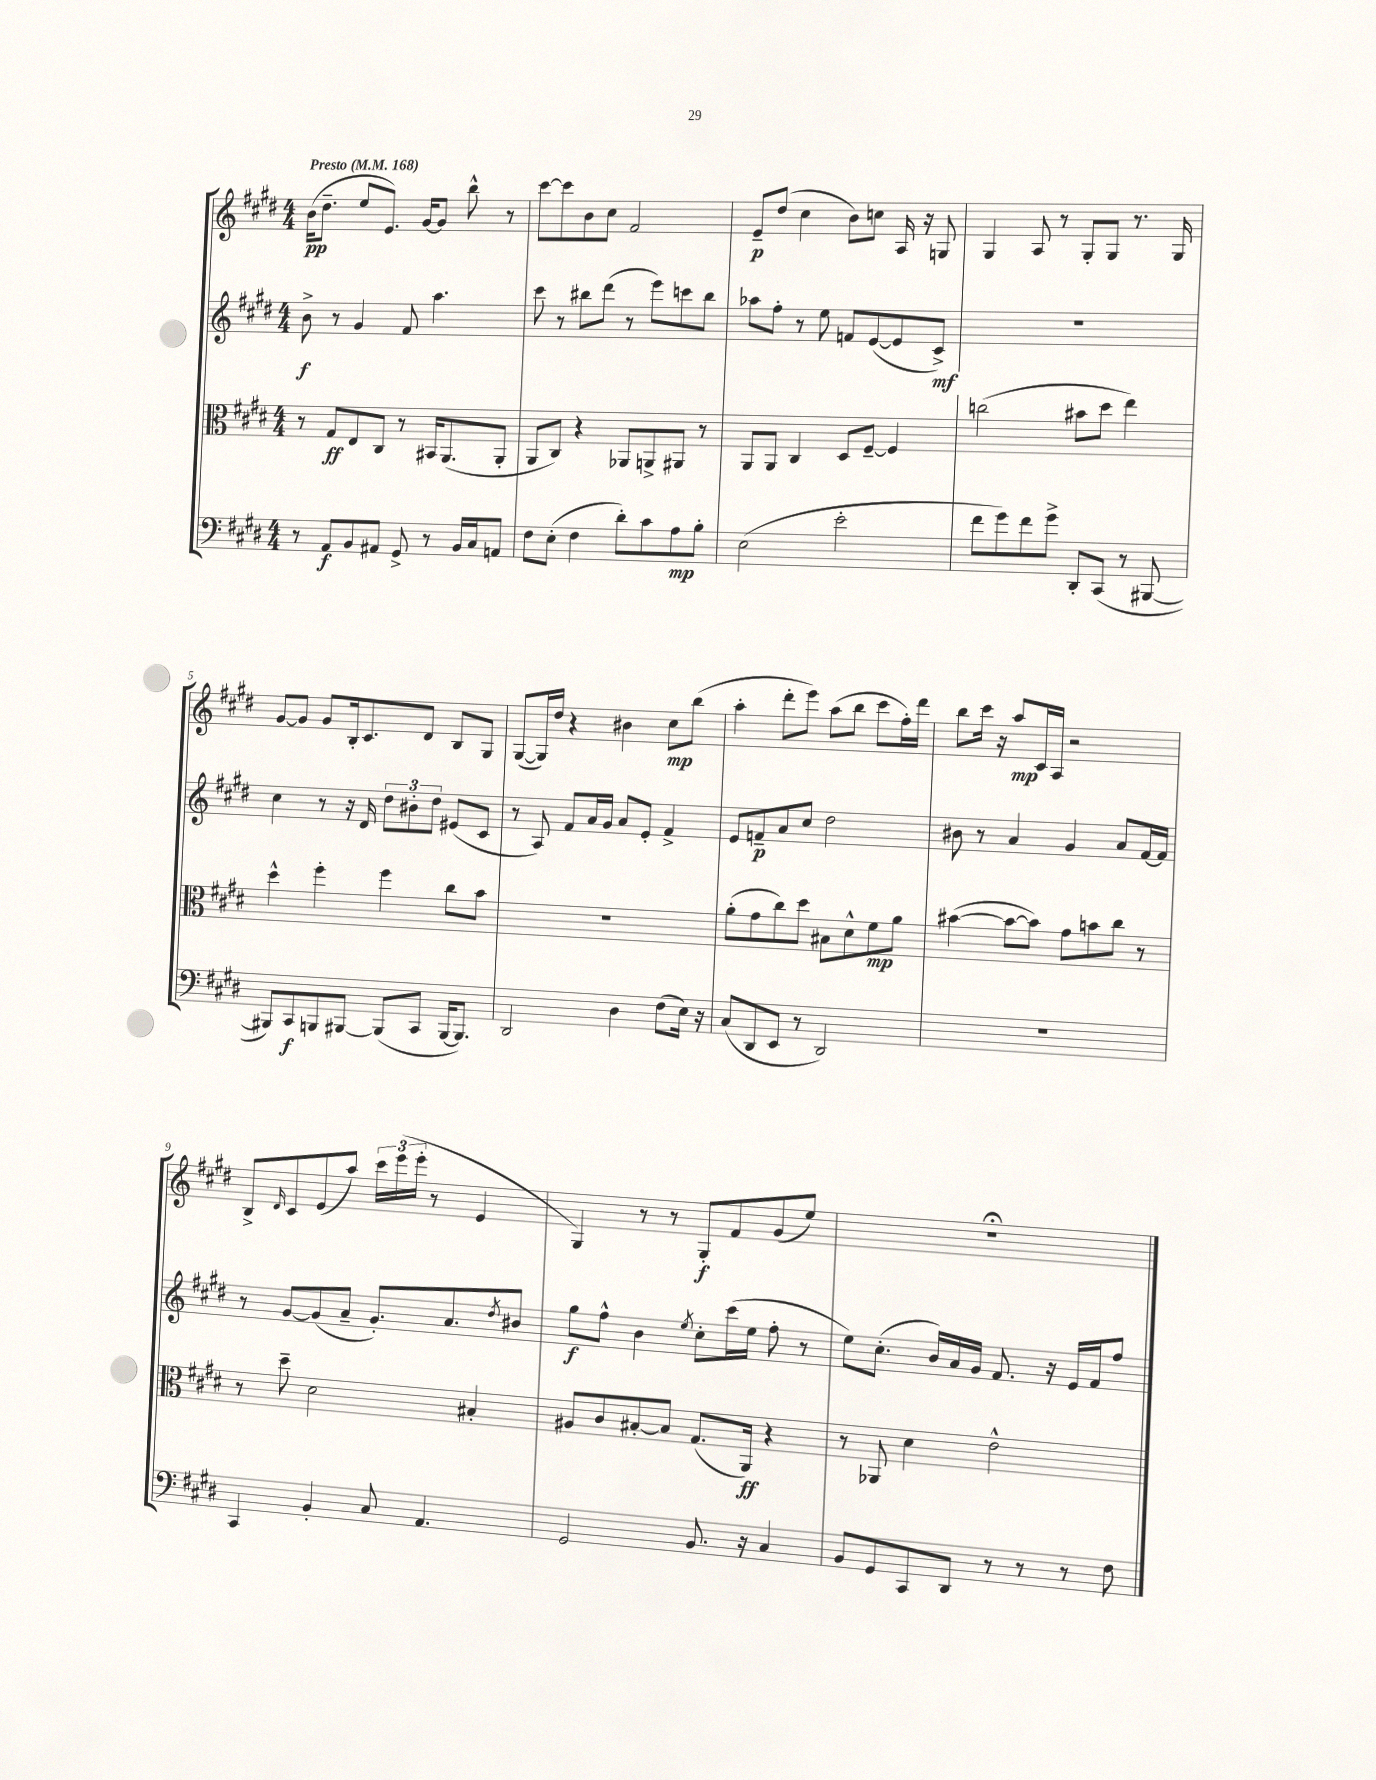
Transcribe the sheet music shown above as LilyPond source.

<<
\new StaffGroup <<
\new Staff = "s0" {
    \clef treble \key e \major \numericTimeSignature \time 4/4 \tempo "Presto" 4 = 168
    b'16\pp( dis''8.-- e''8 e'8.) gis'16~ gis'8 b''8-^ r8 |
    cis'''8~ cis'''8 b'8 cis''8 fis'2 |
    e'8--\p dis''8( cis''4 b'8) c''8 a16 r16 g8 |
    gis4 a8 r8 gis8-. gis8 r8. gis16 |
    gis'8~ gis'8 gis'8 b16-. cis'8. dis'8 b8 gis8 |
    gis8~( gis16) dis''16 r4 bis'4 cis''8\mp b''8( |
    a''4-. dis'''8-. e'''8) a''8( b''8 cis'''8 fis''16-.) dis'''16 |
    b''8 cis'''16 r16 a''8\mp cis'16 a16 r2 |
    b8-> \grace { dis'16 } cis'8 e'8( a''8) \tuplet 3/2 { cis'''16 e'''16( e'''16-. } r8 e'4 |
    gis4) r8 r8 gis8-.\f fis'8 gis'8( e''8) |
    r1\fermata \bar "|." |
}
\new Staff = "s1" {
    \clef treble \key e \major \numericTimeSignature \time 4/4
    b'8->\f r8 gis'4 fis'8 a''4. |
    cis'''8 r8 bis''8 dis'''8( r8 e'''8) c'''8 bis''8 |
    aes''8 fis''8-. r8 e''8 f'8 e'8~( e'8 cis'8->\mf) |
    R1 |
    cis''4 r8 r16 dis'16 \tuplet 3/2 { dis''8 bis'8-. dis''8 } eis'8( cis'8 |
    r8 a8) fis'8 a'16 gis'16 a'8 e'8-. fis'4-> |
    e'8 f'8--\p a'8 cis''8 dis''2 |
    bis'8 r8 a'4 gis'4 a'8 fis'16~ fis'16 |
    r8 gis'8~ gis'8( a'8-- gis'8.-.) a'8. \acciaccatura { dis''8 } bis'8 |
    gis''8\f fis''8-^ b'4 \acciaccatura { e''8 } cis''8-. cis'''16( e''16 fis''8-. r8 |
    e''8) cis''8.-.( b'16) a'16 gis'16 fis'8. r16 e'16 fis'16 fis''8 \bar "|." |
}
\new Staff = "s2" {
    \clef alto \key e \major \numericTimeSignature \time 4/4
    r8 gis8\ff e8 cis8 r8 bis,16 a,8.( a,8-. |
    a,8 cis8) r4 aes,8 a,8-> ais,8 r8 |
    a,8 a,8 cis4 dis8 fis8~-- fis4 |
    c''2( bis'8 dis''8 e''4) |
    dis''4-^ fis''4-. fis''4 cis''8 b'8 |
    r1 |
    a'8-.( gis'8 cis''8) dis''8 bis8 dis'8-^ fis'8\mp a'8 |
    bis'4~( bis'8~ bis'8) gis'8 b'8 cis''8 r8 |
    r8 dis''8-- dis'2 bis4-. |
    ais8 cis'8 bis8~-. bis8 gis8.( a,16\ff) r4 |
    r8 aes,8 dis'4 e'2-^ \bar "|." |
}
\new Staff = "s3" {
    \clef bass \key e \major \numericTimeSignature \time 4/4
    r8 a,8\f b,8 ais,8 gis,8-> r8 b,16 cis16 a,8 |
    fis8 e8-.( fis4 dis'8-.) cis'8 a8\mp b8-. |
    e2( e'2-. |
    fis'8 gis'8) fis'8 gis'8-> dis,8-. cis,8( r8 bis,,8~ |
    bis,,8) cis,8\f b,,8 bis,,8~ bis,,8( cis,8 bis,,16~ bis,,8.) |
    dis,2 dis4 fis8( e16) r16 |
    cis8( dis,8 e,8 r8 dis,2) |
    r1 |
    cis,4 b,4-. cis8 a,4. |
    gis,2 b,8. r16 cis4 |
    b,8 gis,8 cis,8 dis,8 r8 r8 r8 fis8 \bar "|." |
}
>>
>>
